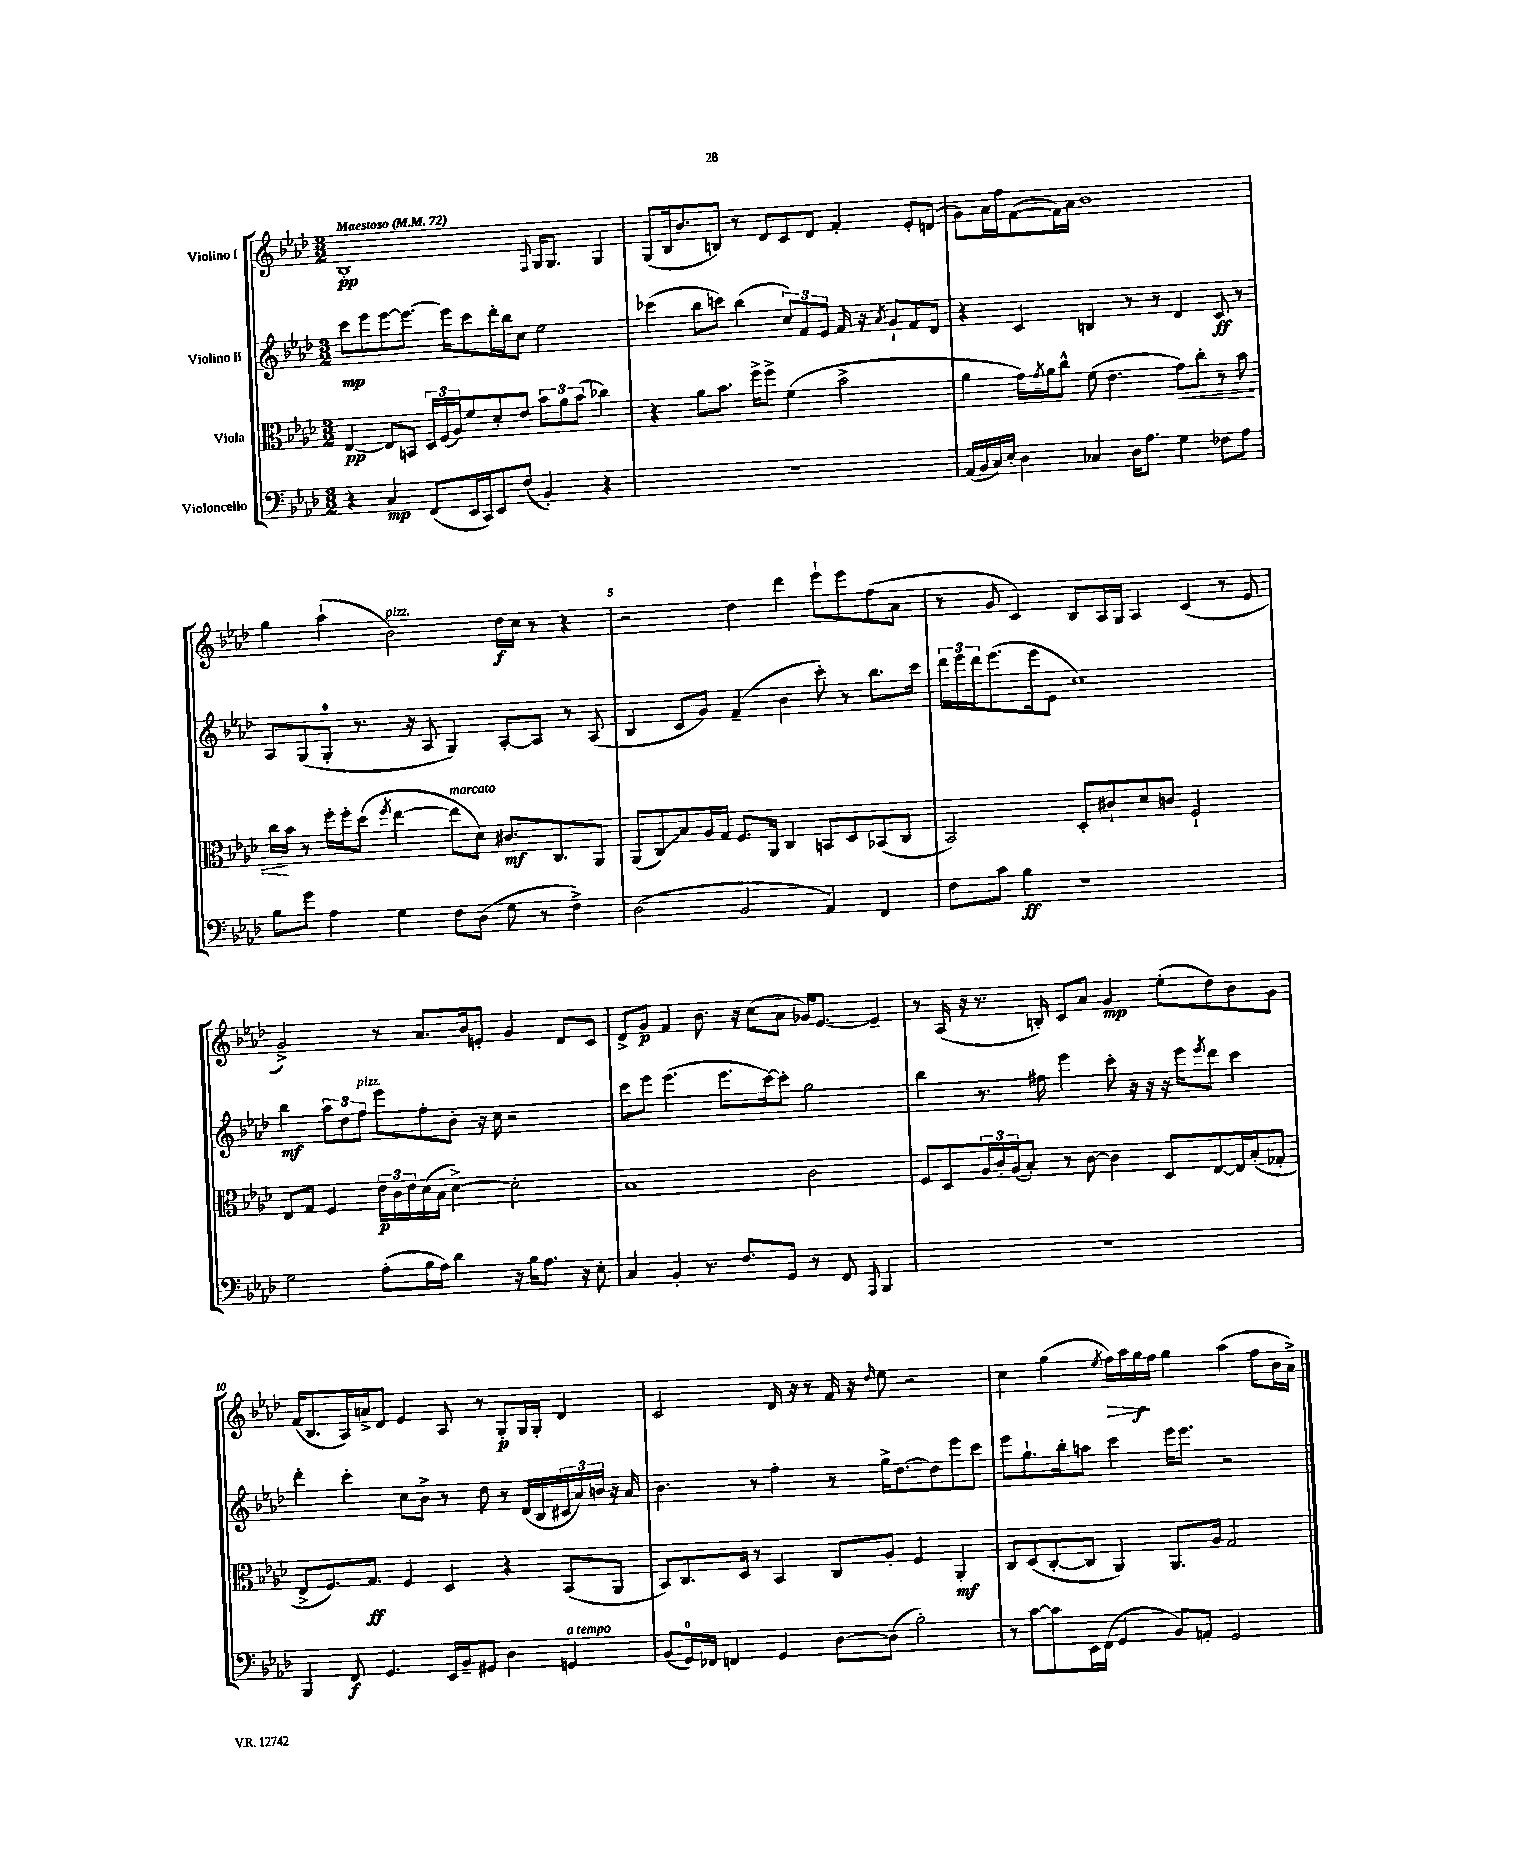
<<
\new StaffGroup <<
\new Staff = "s0" \with { instrumentName = "Violino I" } {
    \clef treble \key aes \major \numericTimeSignature \time 3/2 \tempo "Maestoso" 4 = 72
    bes1-.\pp \appoggiatura { f8 } g16 g8. g4 |
    g8( bes16 bes'8. b8) r8 des'8 c'8 des'8 f'4-. ees'8-. d'8( |
    g'8) aes'16 f''16 f'8~( f'16) aes'16 bes'1 |
    g''4 aes''4-!( bes'2^\markup { \italic "pizz." }) des''16\f c''16 r8 r4 |
    r2 des''4 des'''4 ees'''8-! ees'''8 f''8( aes'8 |
    r8 g'8 c'4) bes8 aes16 g16 aes4 c'4( r8 ees'8 |
    g'2->) r8 aes'8. bes'16 e'8-. g'4 des'8 c'8 |
    des'8-> g'8\p f'4 bes'8. r16 c''8( aes'8 ges'16) ees'8.~ ees'4-- |
    r8 aes16( r16 r8. b16-.) c'8 aes'8 g'4\mp ees''8-.( des''8) bes'8 g'8 |
    f'16( bes8. aes16) a'16-> des'8 ees'4 aes8 r8 g8-.\p g16 g16-. des'4 |
    c'2 des'16 r16 r8 f'16 r16 \grace { des''16 } ees''8 r2 |
    c''4 g''4( \acciaccatura { ees''8 } f''16\>) aes''16 g''16\f\! f''16 g''4 aes''4( f''8 bes'16 aes'16->) \bar "|." |
}
\new Staff = "s1" \with { instrumentName = "Violino II" } {
    \clef treble \key aes \major \numericTimeSignature \time 3/2
    c'''8\mp ees'''8 ees'''8~ ees'''8.~ ees'''16 c'''8 des'''16-. bes''16 c''8 ees''2 |
    ces'''4( bes''8 c'''8) bes''4( \tuplet 3/2 { c''8) f'8 ees'8 } f'16 r16 \acciaccatura { aes'8 } g'8-! f'8 des'8 |
    r4 c'4 b4 r8 r8 des'4 c'8\ff r8 |
    aes8 g8( g8-0-. r8. r16 aes8 g4) aes8~-. aes8 r8 aes8( |
    bes4 c'8 g'8) f'4--( bes'4 c'''8-.) r8 bes''8. c'''16 |
    \tuplet 3/2 { des'''16 ees'''16 des'''16 } ees'''8.( ees'''16 ees'8 c''1) |
    bes''4\mf \tuplet 3/2 { aes''8 des''8 f''8^\markup { \italic "pizz." } } ees'''8 f''8-. bes'8-. r16 c''16 r2 |
    c'''8 ees'''8 ees'''4.( ees'''8. c'''16~) c'''8-. g''2 |
    bes''4 r8. fis''16 ees'''4 c'''8-. r16 r16 r16 ees'''16 \acciaccatura { ees'''8 } des'''8 c'''4 |
    des'''4-. c'''4-. c''8 bes'8-> r8 des''8 r8 des'16( bes16 \tuplet 3/2 { cis'16 aes'16) b'16 } r16 aes'16 |
    bes'4. r8 f''4-. r8 g''16-> des''8.~ des''8 ees'''8 c'''8 |
    ees'''8 g''8.-! bes''16-. a''8 c'''4 ees'''16 ees'''8. r2 \bar "|." |
}
\new Staff = "s2" \with { instrumentName = "Viola" } {
    \clef alto \key aes \major \numericTimeSignature \time 3/2
    ees4~\pp ees8 b,8 \tuplet 3/2 { des16 f16( aes16) } f'8 des'8-. ees'8 \tuplet 3/2 { bes'8 aes'8 bes'8( } ces''4) |
    r4 aes'8 bes'8. f''16-> f''8-> f'4( bes'2-> |
    aes'4 g'16) \acciaccatura { g'8 } aes'16 c''8-^ f'8( ees'4. g'8\<) c''8-. r8 bes'8 |
    c''16\! bes'16 r8 f''16-. f''16-. des''8( \acciaccatura { f''8 } ees''4~ ees''8^\markup { \italic "marcato" } des'8) cis'8.\mf c8. aes,8 |
    aes,8( c8\glissando) bes8 aes16 g16 f8. aes,16 c4 b,8 des8 bes,8( c8 |
    bes,2) des8-. cis'8-! des'8 c'8 f2-! |
    ees8 g8 f4 \tuplet 3/2 { ees'16\p c'16 ees'16 } des'16( bes16 des'4~->) des'2-. |
    bes1 c'2 |
    f8 des8 \tuplet 3/2 { aes16 c'16-. aes16( } bes8-.) r8 c'8~ c'4 des8 ees8~ ees16 bes16-.( ges8-. |
    ees8-> f8.) g8.\ff f4 des4 r4 bes,8( aes,8 |
    bes,8) c8. des16 r8 bes,4 c8 aes8-. f4 aes,4-.\mf |
    c8 des8( c8~-. c8 aes,4) aes,8. aes16 g2 \bar "|." |
}
\new Staff = "s3" \with { instrumentName = "Violoncello" } {
    \clef bass \key aes \major \numericTimeSignature \time 3/2
    r4 c4\mp f,8( ees,16 c,16) ees,8 f8( bes,4-.) r4 |
    R1. |
    aes,16( bes,16 c16) ees16-. des4 ces4 des16 aes8. g4 fes8 aes8 |
    bes8 g'8 aes4 g4 f8 des8( g8 r8 f4->) |
    des2( bes,2 aes,4) f,4 |
    f8 c'8 bes4\ff r1 |
    g2 aes8-.( bes16 aes16) des'4 r16 bes16 aes8. r16 ees8-. |
    c4 bes,4-. r8. f8. g,8 r8 f,8 \appoggiatura { aes,,8 } bes,,4 |
    R1. |
    bes,,4 f,8\f g,4. ees,16 bes,16-- gis,8 des4 g,4^\markup { \italic "a tempo" } |
    bes,8( g,16-0) fes,16 f,4 g,4 des8~ des8( bes2-.) |
    r8 c'8~ c'8 ees,16 f,16( g,4 bes,8) a,8-. g,2 \bar "|." |
}
>>
>>
\layout { \context { \Score \override BarNumber.break-visibility = ##(#f #t #t) barNumberVisibility = #(every-nth-bar-number-visible 5) } }
